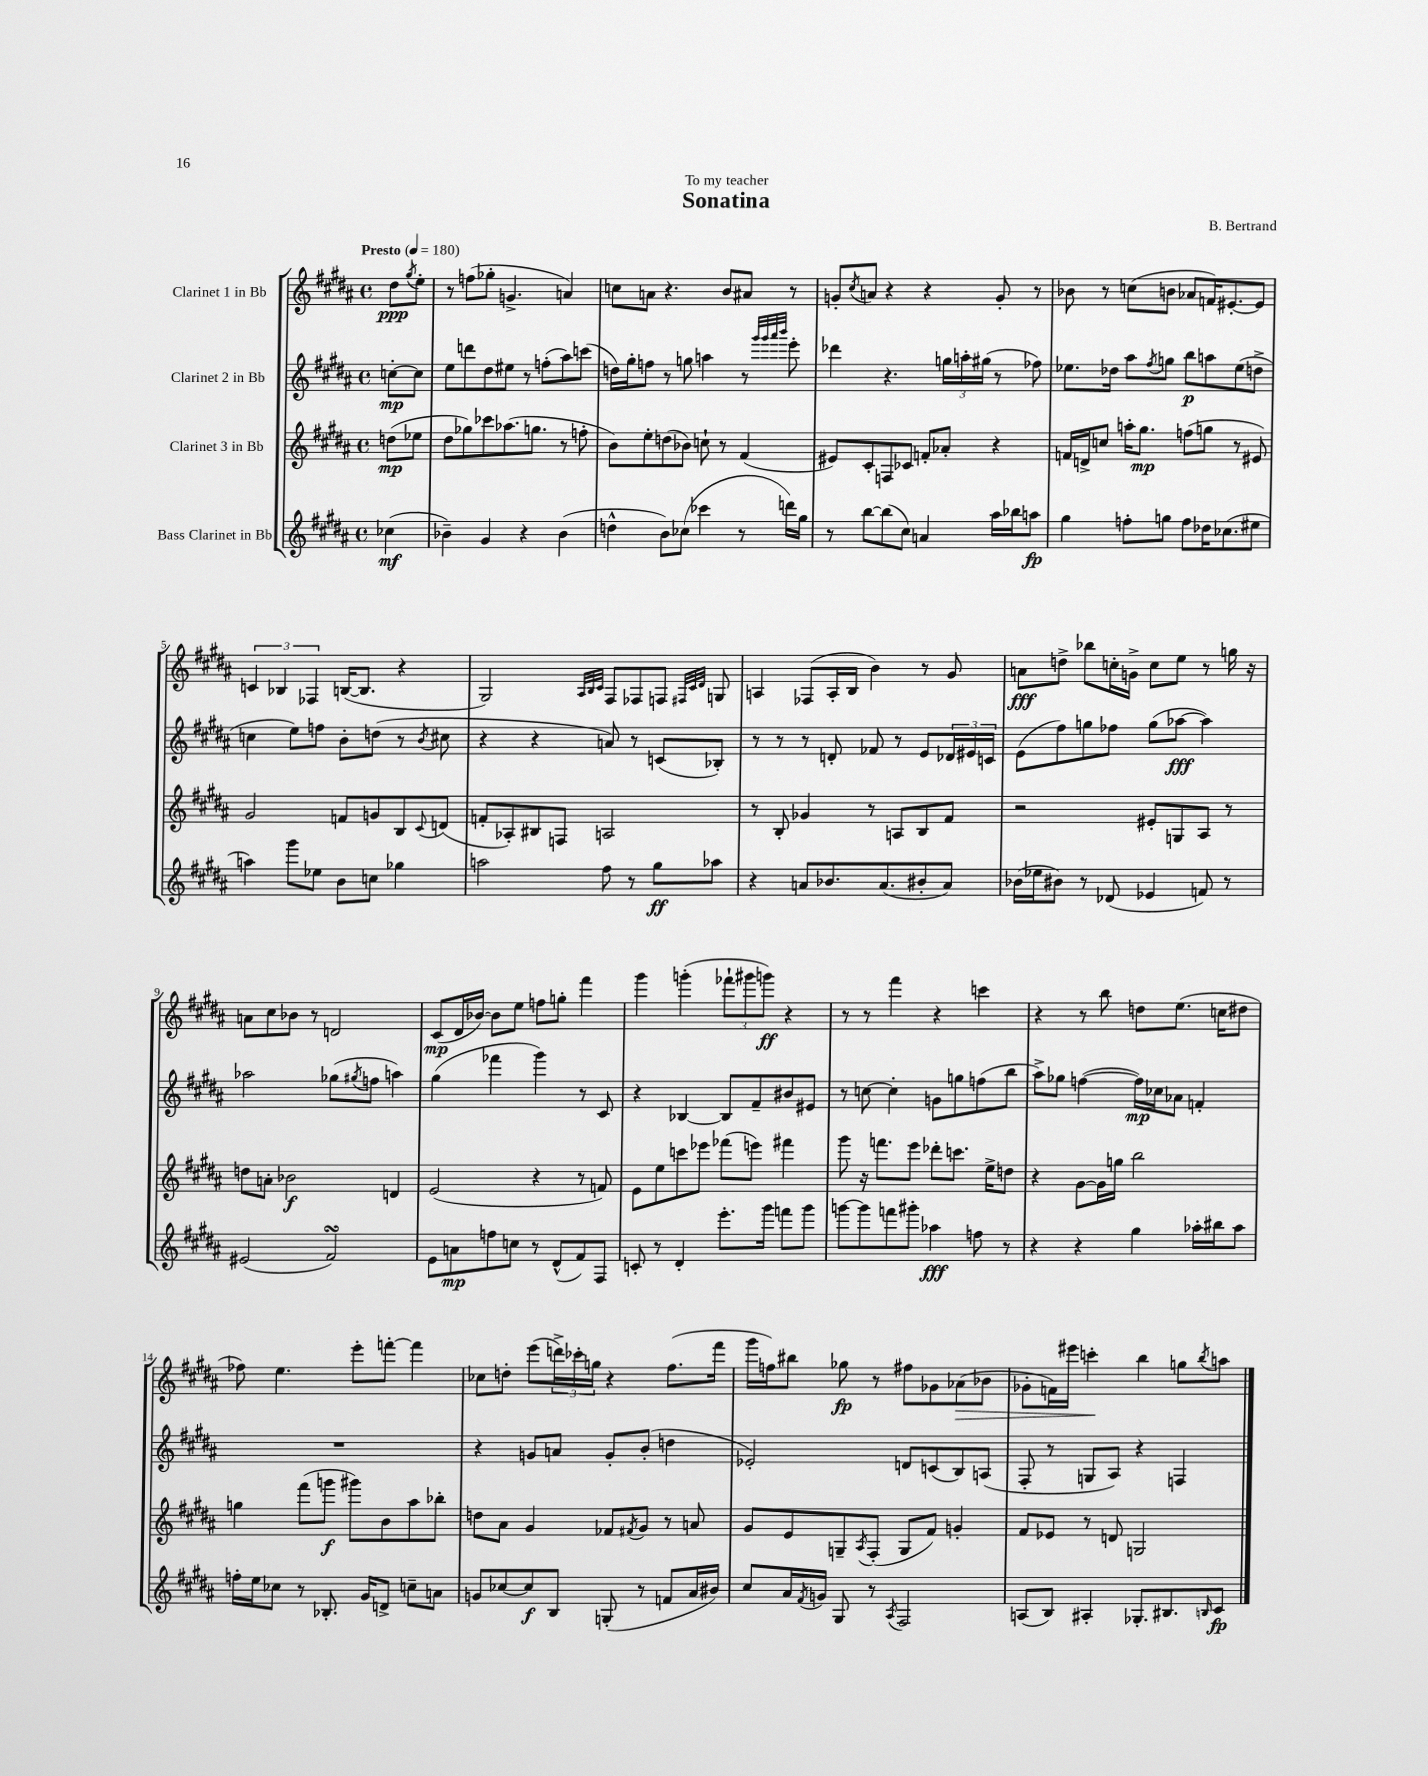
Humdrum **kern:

**kern	**kern	**kern	**kern
*staff4	*staff3	*staff2	*staff1
*clefG2	*clefG2	*clefG2	*clefG2
*k[f#c#g#d#a#]	*k[f#c#g#d#a#]	*k[f#c#g#d#a#]	*k[f#c#g#d#a#]
*M4/4	*M4/4	*M4/4	*M4/4
*met(c)	*met(c)	*met(c)	*met(c)
*MM180	*MM180	*MM180	*MM180
(4cc-	(8dd	[8cc'	8dd#
.	.	.	8qgg#
.	8ee-	8cc]	8ee'
=	=	=	=
4b-~)	8dd#	8ee	8r
.	8gg-)	8ddd	(8ff
4g#	8ccc-	8dd#	8gg-'
.	(8.aa-	8ee#	4.g^
4r	.	8r	.
.	8.gg	.	.
.	.	(8ff'	.
(4b-	8r	8aa#)	4a)
.	8ff'	(8ccc	.
=	=	=	=
4dd^^	8b)	16dd)	8cc
.	.	16gg#'	.
.	8ee'	8ff	8a
8b)	(8dd	8r	4.r
(8cc-	8b-)	8gg	.
4ccc-	8cc`	4aa	.
.	8r	.	8b
8r	(4f#	8r	8a#
.	.	32qqggg#	.
.	.	32qqggg#	.
.	.	32qqaaa#	.
.	.	32qqbbb	.
16ddd)	.	8eee'	8r
16gg#	.	.	.
=	=	=	=
8r	8e#)	4ddd-	8g'
.	.	.	8qcc#
[8bb	8c#'	.	8a
(8bb]	8F	4.r	4r
8cc#)	8c-	.	.
4a	8f'	.	4r
.	8a-'	24gg	.
.	.	24aa'	.
.	.	(24gg#	.
16aa#	4r	8r	8g'
16bb-	.	.	.
8aa	.	8ff-)	8r
=	=	=	=
4gg#	16f	8.ee-	8b-
.	16d^	.	.
.	8cc	.	8r
.	.	16dd-	.
8ff'	16aa'	8aa#	(8cc
.	8.gg#	.	.
.	.	8qff#	.
8gg	.	8gg	8b
8ff	(8ff	8bb	8a-
16dd-	8gg	8aa	16f)
(8.cc-	.	.	[8.e#'
.	8r	(8ee-	.
8ee#	8e#)	8dd^	8e#]
=	=	=	=
4aa)	2g#	4cc	6c
.	.	.	6B-
8ggg#	.	8ee)	.
.	.	.	6F-
8ee-	.	8ff	.
8b	8f	8b'	([16B
.	.	.	8.B]
8cc	8g	(8dd	.
4gg-	8B	8r	4r
.	8qqc#	8qb	.
.	(8d	8cc#	.
=	=	=	=
2aa	8f'	4r	2G#)
.	8A-')	.	.
.	8B#	4r	.
.	8F	.	.
.	.	.	32qqA#
.	.	.	32qqB
.	.	.	32qqc#
8ff#	2A	8a)	8F#
8r	.	8r	8F-
8gg#	.	(8c	8F
.	.	.	32qqF#
.	.	.	32qqc#
.	.	.	32qqd#
8aa-	.	8B-')	8G
=	=	=	=
4r	8r	8r	4A
.	8B'	8r	.
8a	4g-	8r	(8F-
8.b-	.	8d'	16A'
.	.	.	16B
.	8r	8f-	4b)
(8.a	.	.	.
.	8A	8r	.
8b#'	8B	8e	8r
8a)	8f#	24d-	8g#
.	.	24e#	.
.	.	24c	.
=	=	=	=
(16b-	2r	(8e	8a
16ee-	.	.	.
8b#)	.	8ff#)	8dd^
8r	.	8gg	8bb-
(8d-	.	8ff-	16cc'
.	.	.	16g^
4e-	8e#'	(8gg	8cc
.	8G	[8aa-	8ee
8f)	8A#	4aa-])	8r
8r	8r	.	16gg
.	.	.	16r
=	=	=	=
(2e#	8dd	2aa-	8a
.	8a'	.	8cc#
.	2b-	.	8b-
.	.	.	8r
2f#)	.	(8gg-	2d
.	.	8qgg#	.
.	.	8ff	.
.	4d	4aa)	.
=	=	=	=
8e	(2e	(4gg#	(8c#
8a	.	.	16d#
.	.	.	[16b-)
8ff	.	4fff-	8b-]
8cc	.	.	8ee
8r	4r	4ggg#)	8ff
(8d#^^	.	.	8gg'
8f#)	8r	8r	4fff#
8F#	8f)	8c#	.
=	=	=	=
8c'	8e	4r	4ggg#
8r	8ee	.	.
4d#'	8ccc	[4B-	(4ggg'
.	8eee-	.	.
8.eee'	(8fff-	8B-]	12fff-`
.	.	.	12ggg#
.	8eee)	8f#~	.
.	.	.	12ggg)
16ggg#	.	.	.
8fff	4fff#	8b#	4r
8ggg#	.	8e#	.
=	=	=	=
[8ggg	8ggg#	8r	8r
8ggg]	16r	[8cc	8r
.	8.fff	.	.
8fff	.	4cc']	4fff#
8ggg#'	8eee	.	.
4aa-	8ddd-'	8g	4r
.	8.ccc	8gg	.
8ff	.	(8ff	4ccc
.	16ee^	.	.
8r	8dd	8bb	.
=	=	=	=
4r	4r	8aa#^)	4r
.	.	8gg-	.
4r	[8g#	([4ff	8r
.	16g#]	.	8bb
.	16gg	.	.
4gg#	2bb	16ff])	8dd
.	.	16cc-	.
.	.	8a-	(8.ee
16aa-'	.	4f'	.
16bb#	.	.	16cc
8aa-	.	.	8dd#
=	=	=	=
16ff'	4gg	1r	8ff-)
16ee	.	.	.
8cc-	.	.	4.ee
8r	(8fff#	.	.
8.B-'	8ggg	.	.
.	8ggg#)	.	8eee'
16g#	.	.	.
8d^	8b	.	[8fff'
8cc~	8aa#	.	4fff]
8a	8bb-'	.	.
=	=	=	=
8g	8dd	4r	8cc-
[8cc-	8a#	.	8dd'
8cc-]	4g#	8g	(8eee
8B	.	8a	24ddd^)
.	.	.	24ccc-'
.	.	.	24gg
(8G'	8f-	8g'	4r
.	8qf#	.	.
8r	8g#	(8b'	.
8f	8r	4dd	(8.ff#
16a#	8a	.	.
16b#)	.	.	16fff#
=	=	=	=
8cc#	8g#	2e-')	16ggg#
.	.	.	16ff)
16a#	8e	.	8bb#
8qf#	.	.	.
16g	.	.	.
8G#	8G~	.	8gg-
.	8qA#	.	.
8r	(8F#'	.	8r
8qA#	.	.	.
2F#	8G	8d	8ff#
.	8f#)	(8c	8g-
.	4g'	8B)	(8a-
.	.	(8A	8b-
=	=	=	=
(8A	8f#	8F#'	8g-'
8B)	8e-	8r	16f)
.	.	.	16eee#
4A#'	8r	8G	4ccc'
.	8d	8A#)	.
8.G-'	2G	4r	4bb
8.B#	.	.	.
.	.	4F	8gg
16qqB	.	.	8qbb
8c#	.	.	8aa
==	==	==	==
*-	*-	*-	*-
